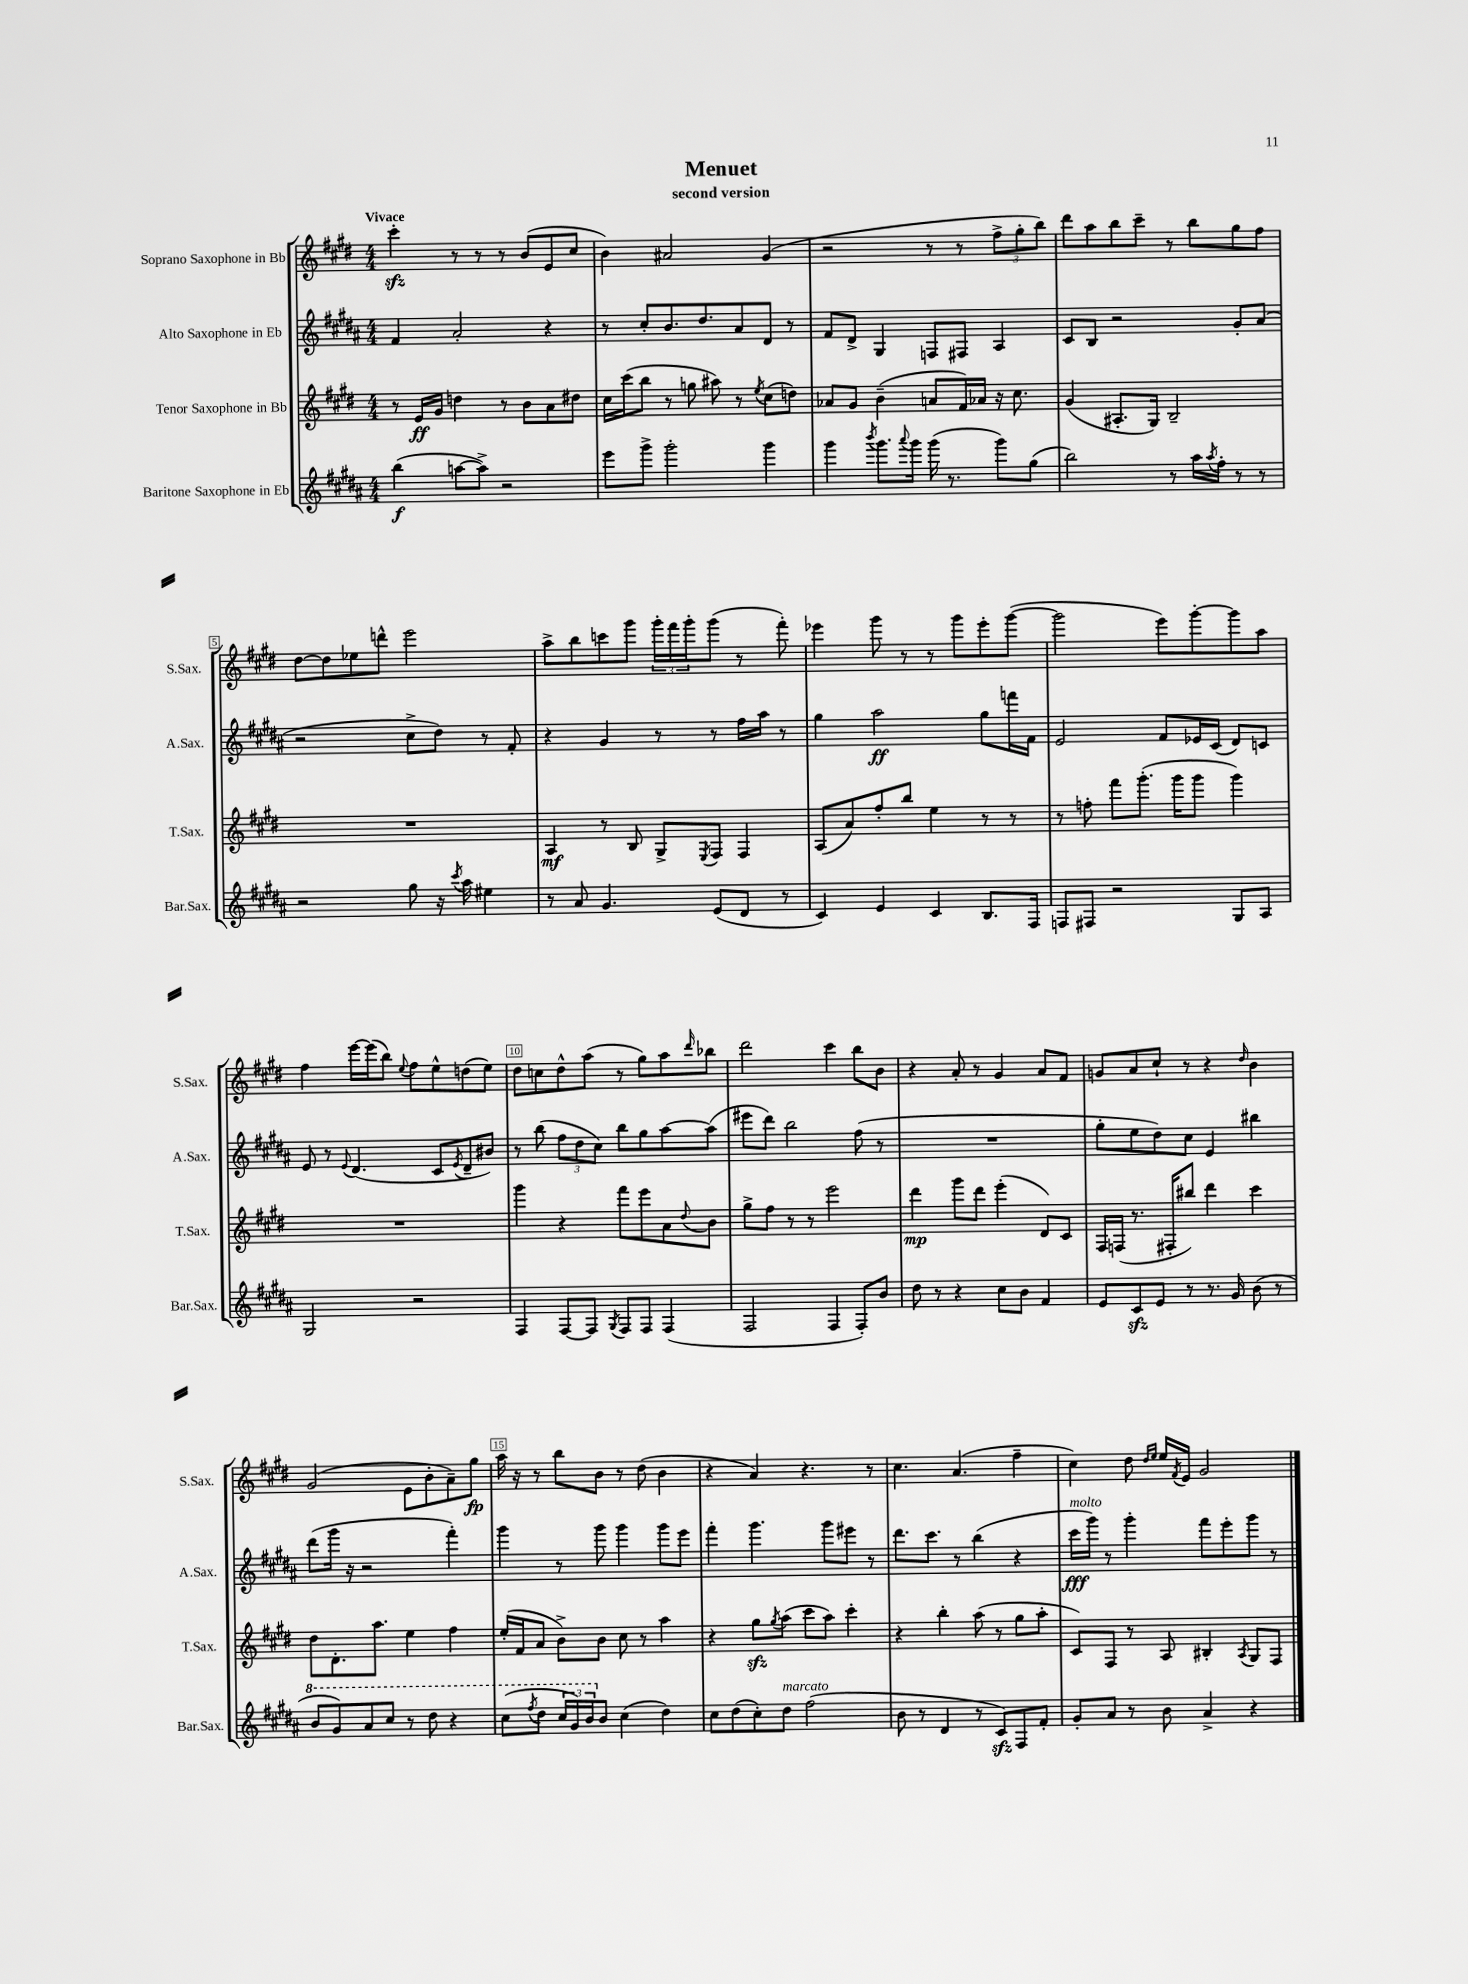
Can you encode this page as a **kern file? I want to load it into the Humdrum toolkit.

**kern	**kern	**kern	**kern
*staff4	*staff3	*staff2	*staff1
*clefG2	*clefG2	*clefG2	*clefG2
*k[f#c#g#d#a#]	*k[f#c#g#d#]	*k[f#c#g#d#a#]	*k[f#c#g#d#]
*M4/4	*M4/4	*M4/4	*M4/4
(4bb\	8r	4f#/	4ccc#'\
.	16e/LL	.	.
.	16g#/JJ	.	.
[8aa\L	4dd\	2a#'/	8r
8aa^\]J)	.	.	8r
2r	8r	.	8r
.	8b\L	.	(8b/L
.	8a\	4r	8e/
.	8dd#\J	.	8cc#/J
=	=	=	=
8eee\L	16cc#\LL	8r	4b\)
.	(16ccc#\J	.	.
8ggg#^\J	8bb\J	8cc#'/L	.
2ggg#'\	8r	8.b/	2a#/
.	8gg\	.	.
.	.	8.dd#/	.
.	8aa#\)	.	.
.	8r	8a#/	.
.	8qee/	.	.
4ggg#\	(8cc#\L	8d#/J	(4g#/
.	8dd\J)	8r	.
=	=	=	=
4ggg#\	8a-/L	8f#/L	2r
.	8g#/J	8d#^/J	.
8qbbb/	.	.	.
8.ggg#\L	(4b~\	4G#/	.
8qqaaa#/	.	.	.
16ggg#\Jk	.	.	.
(16ggg#\	8a/L	8F/L	8r
8.r	.	.	.
.	16f#/L)	8F#/J	8r
.	16a-/JJ	.	.
8ggg#\L)	16r	4A#/	12ff#^\L
.	8.cc#\	.	.
.	.	.	12gg#'\
(8gg#\J	.	.	.
.	.	.	12bb\J)
=	=	=	=
2bb\)	(4g#/	8c#/L	8ddd#\L
.	.	8B/J	8aa\
.	8.A#'/L	2r	8bb\
.	.	.	8ccc#~\J
.	16G#/Jk)	.	.
8r	2B~/	.	8r
16aa#\LL	.	.	8bb\L
8qaa#/	.	.	.
16ff#'\JJ	.	.	.
8r	.	8g#'/L	8gg#\
8r	.	(8a#/J	8ff#\J
=	=	=	=
2r	1r	2r	[8dd#\L
.	.	.	8dd#\]
.	.	.	8ee-\
.	.	.	8ddd^^\J
8gg#\	.	8cc#^\L	2eee\
16r	.	8dd#\J)	.
8qccc#/	.	.	.
16aa#\	.	.	.
4ee#\	.	8r	.
.	.	8f#'/	.
=	=	=	=
8r	4A/	4r	8aa^\L
8a#/	.	.	8bb\
4.g#/	8r	4g#/	8ccc\
.	8B/	.	8ggg#\J
.	8G#^/L	8r	24ggg#'\LL
.	.	.	24fff#\
.	.	.	24ggg#'\J
.	8qE/	.	.
(8e/L	8F#/J	8r	(8ggg#\J
8d#/J	4F#/	16ff#\LL	8r
.	.	16aa#\JJ	.
8r	.	8r	8fff#'\)
=	=	=	=
4c#/)	(8A/L	4gg#\	4eee-\
.	8a/)	.	.
4e/	8ff#'/	2aa#\	8ggg#\
.	8bb/J	.	8r
4c#/	4ee\	.	8r
.	.	.	8ggg#\L
8.B/L	8r	8gg#\L	8eee-'\
.	8r	16fff\L	([8ggg#\J
16F#/Jk	.	16f#\JJ	.
=	=	=	=
8F/L	8r	2e/	2ggg#\]
8F#/J	8ff'\	.	.
2r	8fff#\L	.	.
.	(8.ggg#'\J	.	.
.	.	8f#/L	8eee\L)
.	16ggg#\LK	.	.
.	8ggg#\J	16e-/L	[8ggg#'\
.	.	(16c#/JJ	.
8G#/L	4ggg#\)	8d#/L)	8ggg#\]
8A#/J	.	8c/J	8aa\J
=	=	=	=
2G#/	1r	8e/	4ff#\
.	.	8r	.
.	.	8qqe/	.
.	.	(4.d#/	[16eee\LL
.	.	.	(16eee\]J
.	.	.	8bb\J)
.	.	.	8qqee/
2r	.	.	8ff#\L
.	.	8c#/L	8ee^^\
.	.	8qe/	.
.	.	8d#~/	(8dd\
.	.	8b#/J)	8ee\J)
=	=	=	=
4F#/	4ggg#\	8r	8dd#\L
.	.	(8bb\	8cc\
[8F#/L	4r	12ff#\L	8dd#^^\
.	.	12dd#\	.
8F#/]J	.	.	(8aa\J
.	.	12cc#\J)	.
8qG#/	.	.	.
8F#/L	8fff#\L	8bb\L	8r
8F#/J	8eee\	8gg#\	8gg#\L)
(4F#/	8a\	[8aa#\	8aa\
.	8qqdd#/	.	16qqddd#/
.	8b\J	(8aa#\]J	8bb-\J
=	=	=	=
2F#/	8gg#^\L	8eee#\L	2ddd#\
.	8ff#\J	8ddd#\J)	.
.	8r	2bb\	.
.	8r	.	.
4F#/	2eee\	.	4ccc#\
8F#'/L)	.	(8ff#\	8bb\L
8b/J	.	8r	8b\J
=	=	=	=
8dd#\	4ddd#\	1r	4r
8r	.	.	.
4r	8ggg#\L	.	8a'/
.	8ddd#\J	.	8r
8cc#\L	(4eee'\	.	4g#/
8b\J	.	.	.
4f#/	8d#/L)	.	8a/L
.	8c#/J	.	8f#/J
=	=	=	=
8e/L	16F#/LL	8gg#'\L	8g/L
.	(16F/JJ	.	.
8c#/	8.r	8ee\	8a/
8e/J	.	8dd#\)	8cc#`/J
.	16F#'/LK	.	.
8r	8bb#/J)	8cc#\J	8r
8.r	4ddd#\	4e/	4r
16g#/	.	.	.
.	.	.	16qqdd#/
(8b\	4ccc#\	4bb#\	4b\
8r	.	.	.
=	=	=	=
8bb/L	8dd#\L	(8ddd#\L	(2g#/
8gg#/)	8.d#'\	16ggg#\Jk	.
.	.	16r	.
8aa#/	.	2r	.
.	8.aa\J	.	.
8ccc#/J	.	.	.
8r	4ee\	.	8e\L
8ddd#\	.	.	8b'\
4r	4ff#\	4fff#'\)	8a~\)
.	.	.	8gg#\J
=	=	=	=
(8ccc#\L	(16ee'/LL	4ggg#\	16aa\
.	16f#/J	.	16r
8qfff#/	.	.	.
8ddd#\J	8a/J	.	8r
24ccc#/LL	8b^\L)	8r	8bb\L
24gg#/)	.	.	.
24bb/J	.	.	.
8b/J	8b\J	8ggg#\	8b\J
(4cc#\	8cc#\	4ggg#\	8r
.	8r	.	(8dd#\
4dd#\)	4aa\	8ggg#\L	4b\
.	.	8eee\J	.
=	=	=	=
8cc#\L	4r	4fff#'\	4r
(8dd#\	.	.	.
8cc#'\)	8gg#\L	4.ggg#\	4a/)
.	8qgg#/	.	.
8dd#\J	(8aa\J	.	.
(2ff#\	8ccc#\L	.	4.r
.	8aa\J)	8ggg#\L	.
.	4ccc#'\	8eee#\J	.
.	.	8r	8r
=	=	=	=
8b\	4r	8.ddd#\L	4.cc#\
8r	.	.	.
.	.	8.ccc#\J	.
4d#/	4bb'\	.	.
.	.	8r	(4.a/
8r	(8aa\	(4bb\	.
8c#/L)	8r	.	.
8F#/	8gg#\L	4r	4ff#~\
8f#'/J	8aa'\J	.	.
=	=	=	=
8g#'/L	8c#/L)	16ccc#\LL	4cc#\)
.	.	16ggg#\JJ)	.
8a#/J	8F#/J	8r	.
8r	8r	4ggg#'\	8dd#\
.	.	.	16qqdd#/LL
.	.	.	16qqee/JJ
8b\	8A/	.	16ee/LL
.	.	.	8qf#/
.	.	.	16e/JJ
4a#^/	4B#'/	8fff#\L	2g#/
.	.	8eee'\	.
.	8qA/	.	.
4r	8G#/L	8ggg#\J	.
.	8F#/J	8r	.
==	==	==	==
*-	*-	*-	*-
